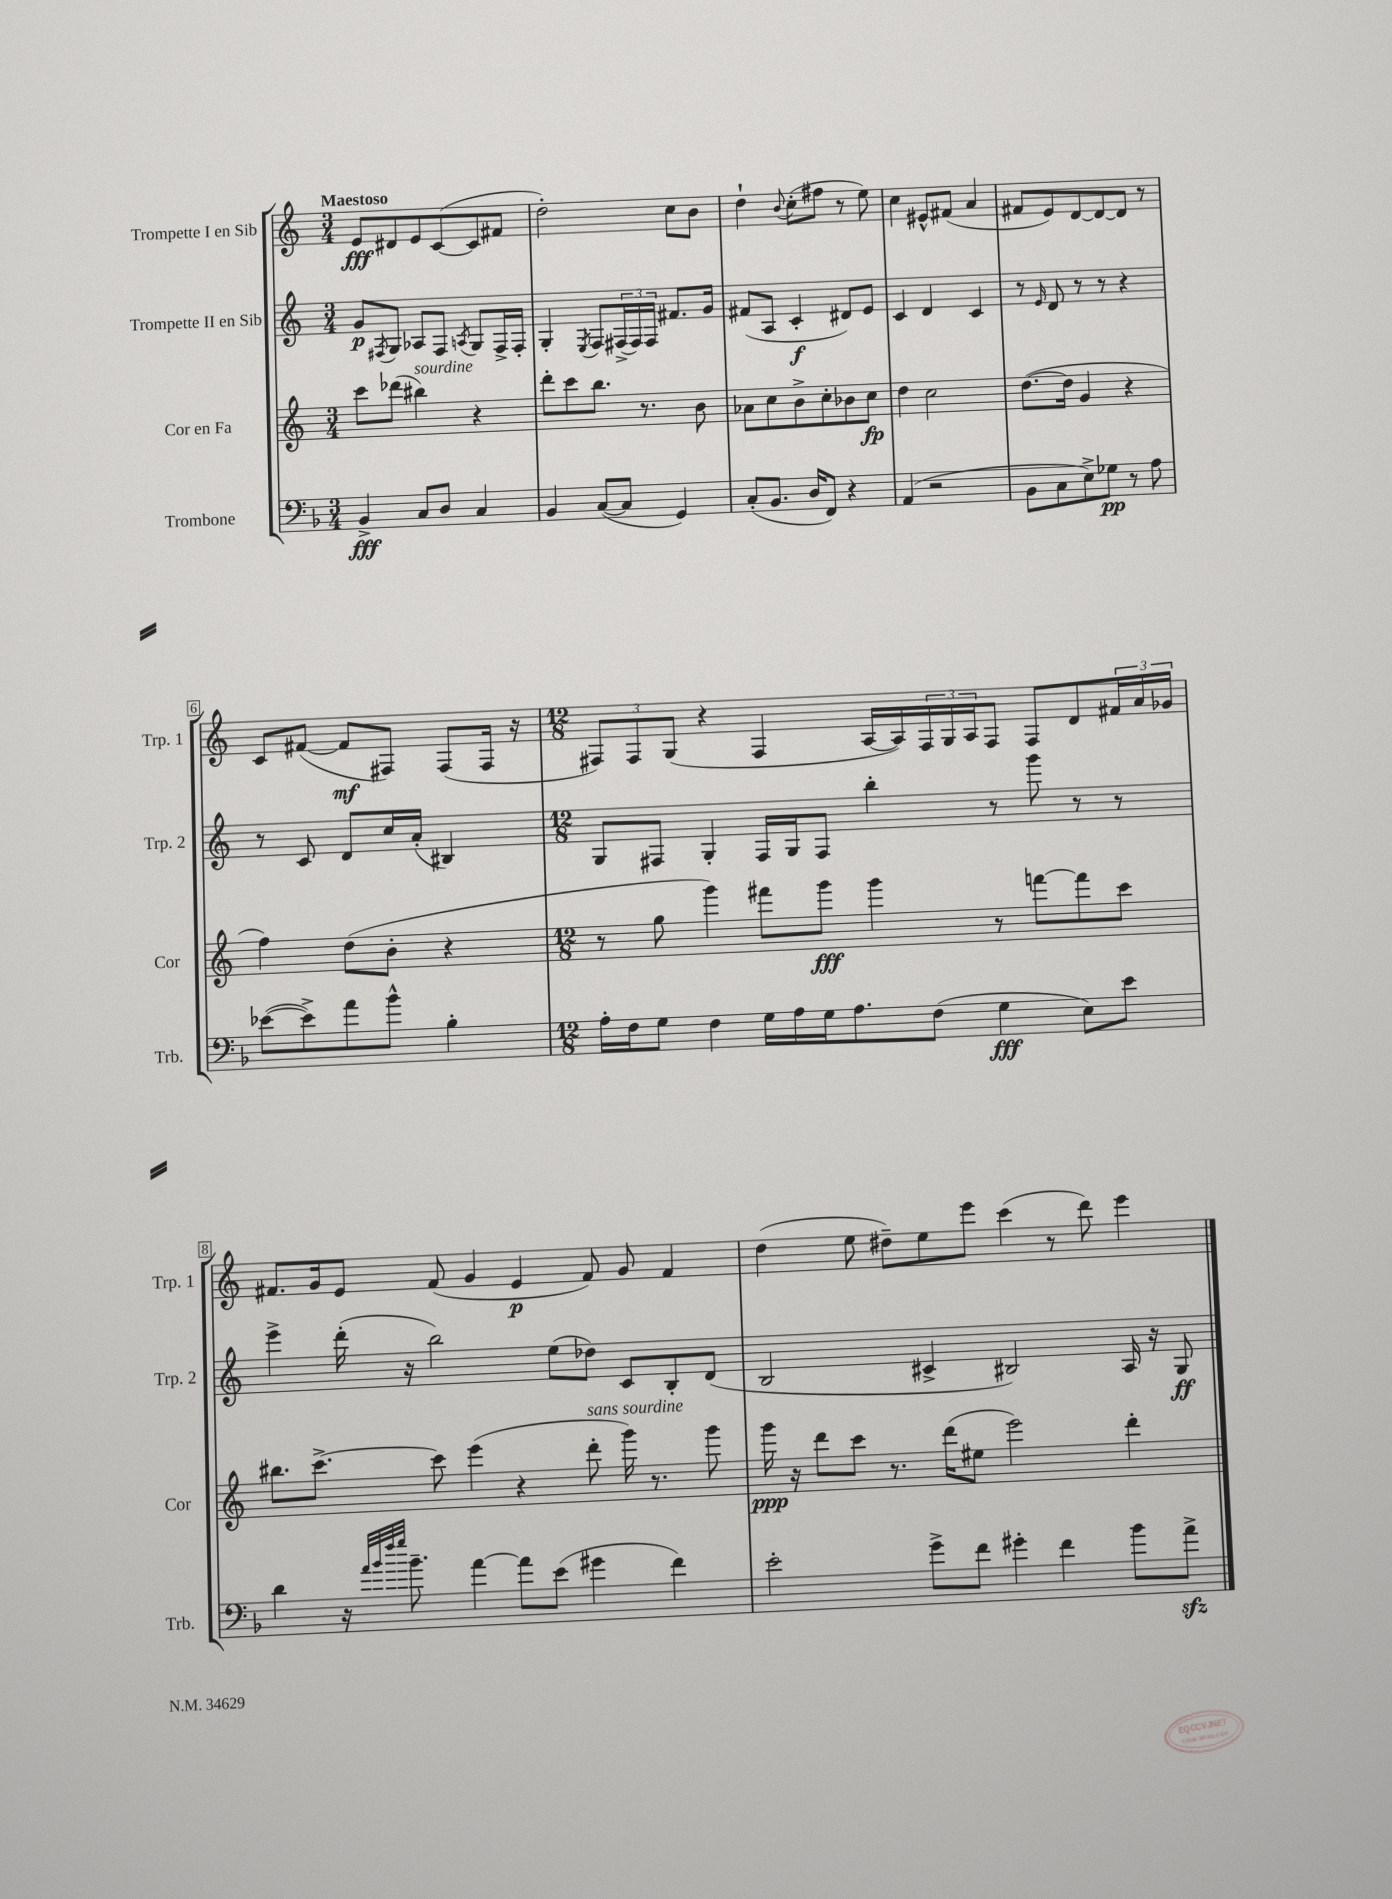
<<
\new StaffGroup <<
\new Staff = "s0" \with { instrumentName = "Trompette I en Sib" shortInstrumentName = "Trp. 1" } {
    \clef treble \key c \major \numericTimeSignature \time 3/4 \tempo "Maestoso"
    e'8\fff dis'8 e'8 c'8~( c'8 fis'8 |
    d''2-.) c''8 b'8 |
    d''4-! \appoggiatura { b'8 } c''8-.( fis''8 r8 e''8) |
    c''4 eis'8-^ fis'8( a'4 |
    fis'8 e'8) d'8~ d'8~ d'8 r8 |
    c'8 fis'8~( fis'8\mf fis8) fis8( fis16 r16 |
    \numericTimeSignature \time 12/8 \tuplet 3/2 { fis8) fis8 g8( } r4 fis4 a16~ a16) \tuplet 3/2 { fis16 g16 a16 } fis8 fis8 d'8 \tuplet 3/2 { fis'16 a'16 ges'16 } |
    fis'8. g'16 e'8 fis'8( g'4 e'4\p fis'8) g'8 fis'4 |
    d''4( e''8 dis''8--) e''8 e'''8 c'''4( r8 d'''8) e'''4 \bar "|." |
}
\new Staff = "s1" \with { instrumentName = "Trompette II en Sib" shortInstrumentName = "Trp. 2" } {
    \clef treble \key c \major \numericTimeSignature \time 3/4
    g'8\p \acciaccatura { fis8 } g8 aes8 fis8 \acciaccatura { a8 } g8 fis16-> fis16-. |
    g4-. \acciaccatura { e8 } f8 \tuplet 3/2 { fis16->( fis16) fis16 } fis'8. g'16 |
    fis'8( a8 c'4-.\f dis'8) e'8 |
    c'4 d'4 c'4 |
    r8 \grace { e'16 } d'8 r8 r8 r4 |
    r8 c'8 d'8 c''16 a'16-.( bis4) |
    \numericTimeSignature \time 12/8 g8 fis8 g4-. fis16 g16 fis8 b''4-. r8 g'''8 r8 r8 |
    e'''4-> d'''16-.( r16 b''2) e''8( des''8) c'8 b8-. d'8( |
    b2 cis'4-> bis2) a16 r16 g8\ff \bar "|." |
}
\new Staff = "s2" \with { instrumentName = "Cor en Fa" shortInstrumentName = "Cor" } {
    \clef treble \key c \major \numericTimeSignature \time 3/4
    c'''8 des'''8( bis''4^\markup { \italic "sourdine" }) r4 |
    d'''8-. c'''8 b''8. r8. b'8 |
    aes'8 c''8 b'8-> c''8-. bes'8 c''8\fp |
    d''4 c''2 |
    d''8.~( d''16 g'4 r4 |
    f''4) d''8( b'8-. r4 |
    \numericTimeSignature \time 12/8 r8 g''8 g'''4) fis'''8 g'''8\fff g'''4 r8 f'''8~ f'''8 c'''8 |
    bis''8. c'''8.~-> c'''8 e'''4( r4 d'''8-.^\markup { \italic "sans sourdine" } g'''16) r8. g'''8 |
    g'''16\ppp r16 d'''8 c'''8 r8. d'''16( eis''8 e'''2) d'''4-. \bar "|." |
}
\new Staff = "s3" \with { instrumentName = "Trombone" shortInstrumentName = "Trb." } {
    \clef bass \key f \major \numericTimeSignature \time 3/4
    bes,4->\fff c8 d8 c4 |
    bes,4 c8~( c8 g,4) |
    c8-.( bes,8. d16 f,8) r4 |
    a,4( r2 |
    bes,8 c8 e8->) ges8\pp r8 a8 |
    ees'8~( ees'8->) a'8 bes'8-^ bes4-. |
    \numericTimeSignature \time 12/8 a16-. f16 g8 f4 g16 a16 g16 a8. f8( g4\fff e8) e'8 |
    d'4 r16 \grace { a'32 bes'32 f''32 g''32 } bes'8.-- a'4~ a'8 e'8( gis'4 f'4) |
    e'2-. g'8-> f'8 gis'4-. f'4 bes'8 a'8->\sfz \bar "|." |
}
>>
>>
\layout { \context { \Score \override BarNumber.stencil = #(make-stencil-boxer 0.1 0.3 ly:text-interface::print) } }
